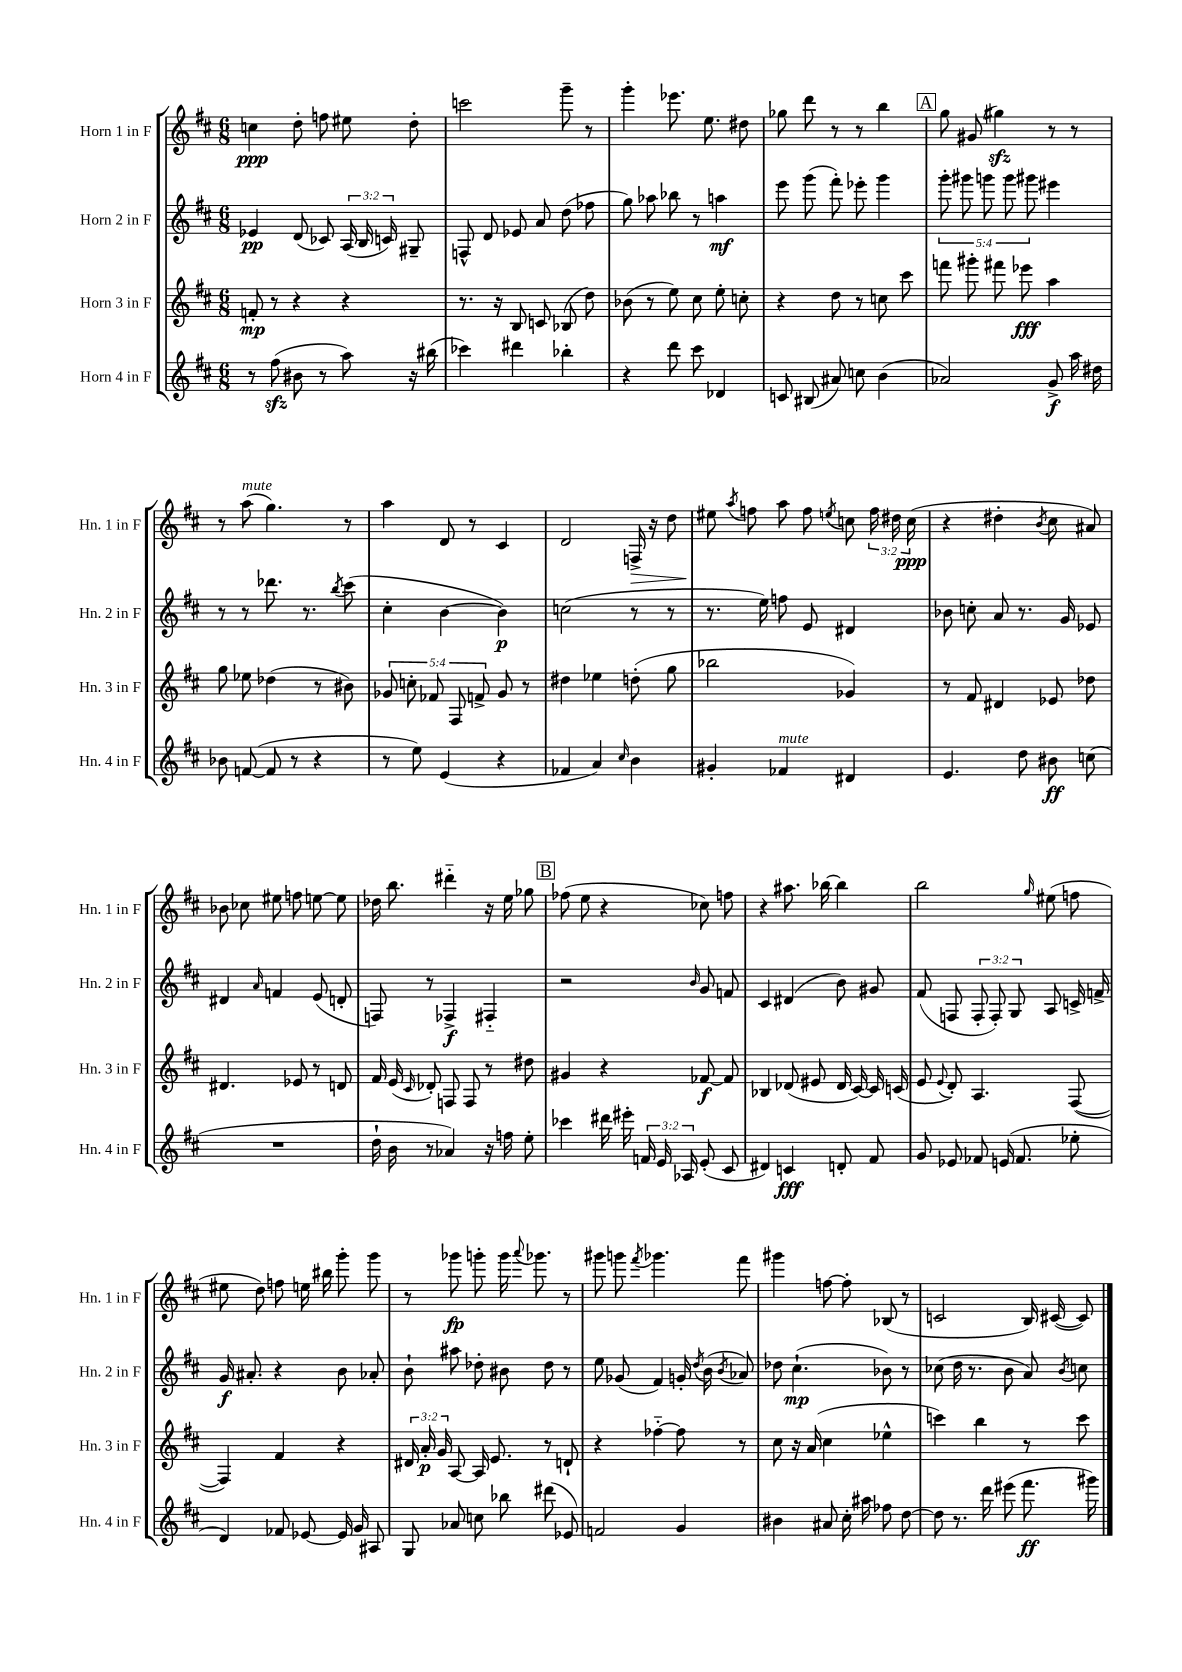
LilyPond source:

<<
\new StaffGroup <<
\new Staff = "s0" \with { instrumentName = "Horn 1 in F" shortInstrumentName = "Hn. 1 in F" } {
    \clef treble \key d \major \numericTimeSignature \time 6/8 \override Staff.TupletNumber.text = #tuplet-number::calc-fraction-text
    \autoBeamOff c''4\ppp d''8-. f''8 eis''8 d''8-. |
    c'''2 g'''8-- r8 |
    g'''4-. ees'''8. e''8. dis''8 |
    ges''8 d'''8 r8 r8 b''4 |
    \mark \markup { \box "A" } g''8 gis'8( gis''4\sfz) r8 r8 |
    r8 a''8^\markup { \italic "mute" }( g''4.) r8 |
    a''4 d'8 r8 cis'4 |
    d'2 f16->\> r16 d''8 |
    eis''8\! \acciaccatura { a''8 } f''8 a''8 f''8 \acciaccatura { e''8 } c''8 \tuplet 3/2 { f''16 dis''16 c''16\ppp( } |
    r4 dis''4-. \acciaccatura { b'8 } cis''8 ais'8) |
    bes'8 ces''8 eis''8 f''8 e''8~ e''8 |
    des''16 b''8. dis'''4-_ r16 e''16 ges''8 |
    \mark \markup { \box "B" } fes''8( e''8 r4 ces''8) f''8 |
    r4 ais''8. bes''16~ bes''4 |
    b''2 \grace { g''16 } eis''8( f''8 |
    eis''8 d''8) f''8 e''16 bis''16 g'''8-. g'''8 |
    r8 ges'''8\fp g'''8-. g'''16 \appoggiatura { a'''8 } ges'''8. r8 |
    gis'''8 g'''8 \acciaccatura { fis'''8 } ges'''4. fis'''8 |
    gis'''4 f''8~ f''8-. bes8( r8 |
    c'2 b16) cis'16~( cis'8) \bar "|." |
}
\new Staff = "s1" \with { instrumentName = "Horn 2 in F" shortInstrumentName = "Hn. 2 in F" } {
    \clef treble \key d \major \numericTimeSignature \time 6/8 \override Staff.TupletNumber.text = #tuplet-number::calc-fraction-text
    \autoBeamOff ees'4\pp d'8( ces'8) \tuplet 3/2 { a16( b16 c'16) } gis8-- |
    f8-^ d'8 ees'8 a'8 d''8( fes''8 |
    g''8) aes''8 bes''8 r8 a''4\mf |
    e'''8 g'''8( fis'''8-.) ees'''8-. g'''4 |
    \mark \markup { \box "A" } \tuplet 5/4 { g'''8-. gis'''8 g'''8 g'''8 gis'''8 } eis'''4 |
    r8 r8 des'''8. r8. \acciaccatura { b''8 } cis'''8( |
    cis''4-. b'4~ b'4\p) |
    c''2( r8 r8 |
    r8. e''16) f''8 e'8 dis'4 |
    bes'8 c''8-. a'8 r8. g'16 ees'8 |
    dis'4 \grace { a'16 } f'4 e'8( d'8-. |
    f8) r8 fes4->\f fis4-_ |
    \mark \markup { \box "B" } r2 \grace { b'16 } g'8 f'8 |
    cis'4 dis'4( b'8) gis'8 |
    fis'8( f8 \tuplet 3/2 { f8-. f8-.) g8 } a8 c'16-> f'16-> |
    g'16\f ais'8.-. r4 b'8 aes'8-. |
    b'8-! ais''8 des''8-. bis'8 des''8 r8 |
    e''8 ges'8( fis'4) g'16-. \acciaccatura { d''8 } b'16( \acciaccatura { b'8 } aes'8) |
    des''8 cis''4.-!\mp( bes'8) r8 |
    ces''8( d''16 r8. b'8 a'8) \acciaccatura { b'8 } c''8 \bar "|." |
}
\new Staff = "s2" \with { instrumentName = "Horn 3 in F" shortInstrumentName = "Hn. 3 in F" } {
    \clef treble \key d \major \numericTimeSignature \time 6/8 \override Staff.TupletNumber.text = #tuplet-number::calc-fraction-text
    \autoBeamOff f'8-.\mp r8 r4 r4 |
    r8. r16 b8 c'8 bes8( d''8) |
    bes'8( r8 e''8) cis''8 e''8-. c''8-. |
    r4 d''8 r8 c''8 cis'''8 |
    \mark \markup { \box "A" } f'''8 gis'''8-. fis'''8 ees'''8\fff a''4 |
    g''8 ees''8 des''4( r8 bis'8) |
    \tuplet 5/4 { ges'8 c''8-. fes'8 fis8 f'8-> } ges'8 r8 |
    dis''4 ees''4 d''8-.( g''8 |
    bes''2 ges'4) |
    r8 fis'8 dis'4 ees'8 des''8 |
    dis'4. ees'8 r8 d'8 |
    fis'16 e'16( \grace { cis'16 } des'8-.) f8 f8 r8 dis''8 |
    \mark \markup { \box "B" } gis'4 r4 fes'8~\f fes'8 |
    bes4 des'8( eis'8 des'16 cis'16~) cis'16 c'16( |
    e'8 \appoggiatura { e'8 } d'8-.) a4. fis8~( |
    fis4) fis'4 r4 |
    \tuplet 3/2 { dis'16 a'16-.\p g'16 } a8~ a16 e'8. r8 d'8-! |
    r4 fes''4~-_ fes''8 r8 |
    cis''8 r16 a'16( cis''4 ees''4-^ |
    c'''4) b''4 r8 c'''8 \bar "|." |
}
\new Staff = "s3" \with { instrumentName = "Horn 4 in F" shortInstrumentName = "Hn. 4 in F" } {
    \clef treble \key d \major \numericTimeSignature \time 6/8 \override Staff.TupletNumber.text = #tuplet-number::calc-fraction-text
    \autoBeamOff r8 fis''8\sfz( bis'8 r8 a''8) r16 bis''16( |
    ces'''4) dis'''4 bes''4-. |
    r4 d'''8 cis'''8 des'4 |
    c'8 bis8( ais'8) c''8 b'4( |
    \mark \markup { \box "A" } aes'2) g'8->\f a''16 dis''16 |
    bes'8 f'8~( f'8 r8 r4 |
    r8 e''8) e'4( r4 |
    fes'4 a'4) \grace { cis''16 } b'4 |
    gis'4-. fes'4^\markup { \italic "mute" } dis'4 |
    e'4. d''8 bis'8\ff c''8( |
    R2. |
    d''16-! b'16 r8 aes'4) r16 f''16 e''8-. |
    \mark \markup { \box "B" } ces'''4 dis'''16 eis'''16-. \tuplet 3/2 { f'16 e'16 aes16 } e'8-.( cis'8 |
    dis'4) c'4\fff d'8-. fis'8 |
    g'8 ees'8 fes'8 e'16( fes'8. ees''8-. |
    d'4) fes'8 ees'8~ ees'16 g'16 ais8 |
    g8 aes'8 c''8 bes''8 dis'''8( ees'8) |
    f'2 g'4 |
    bis'4 ais'8 cis''16-. ais''16 fes''8 d''8~ |
    d''8 r8. d'''16 eis'''8( fis'''8.\ff gis'''16) \bar "|." |
}
>>
>>
\layout { \context { \Score \remove "Bar_number_engraver" } }
